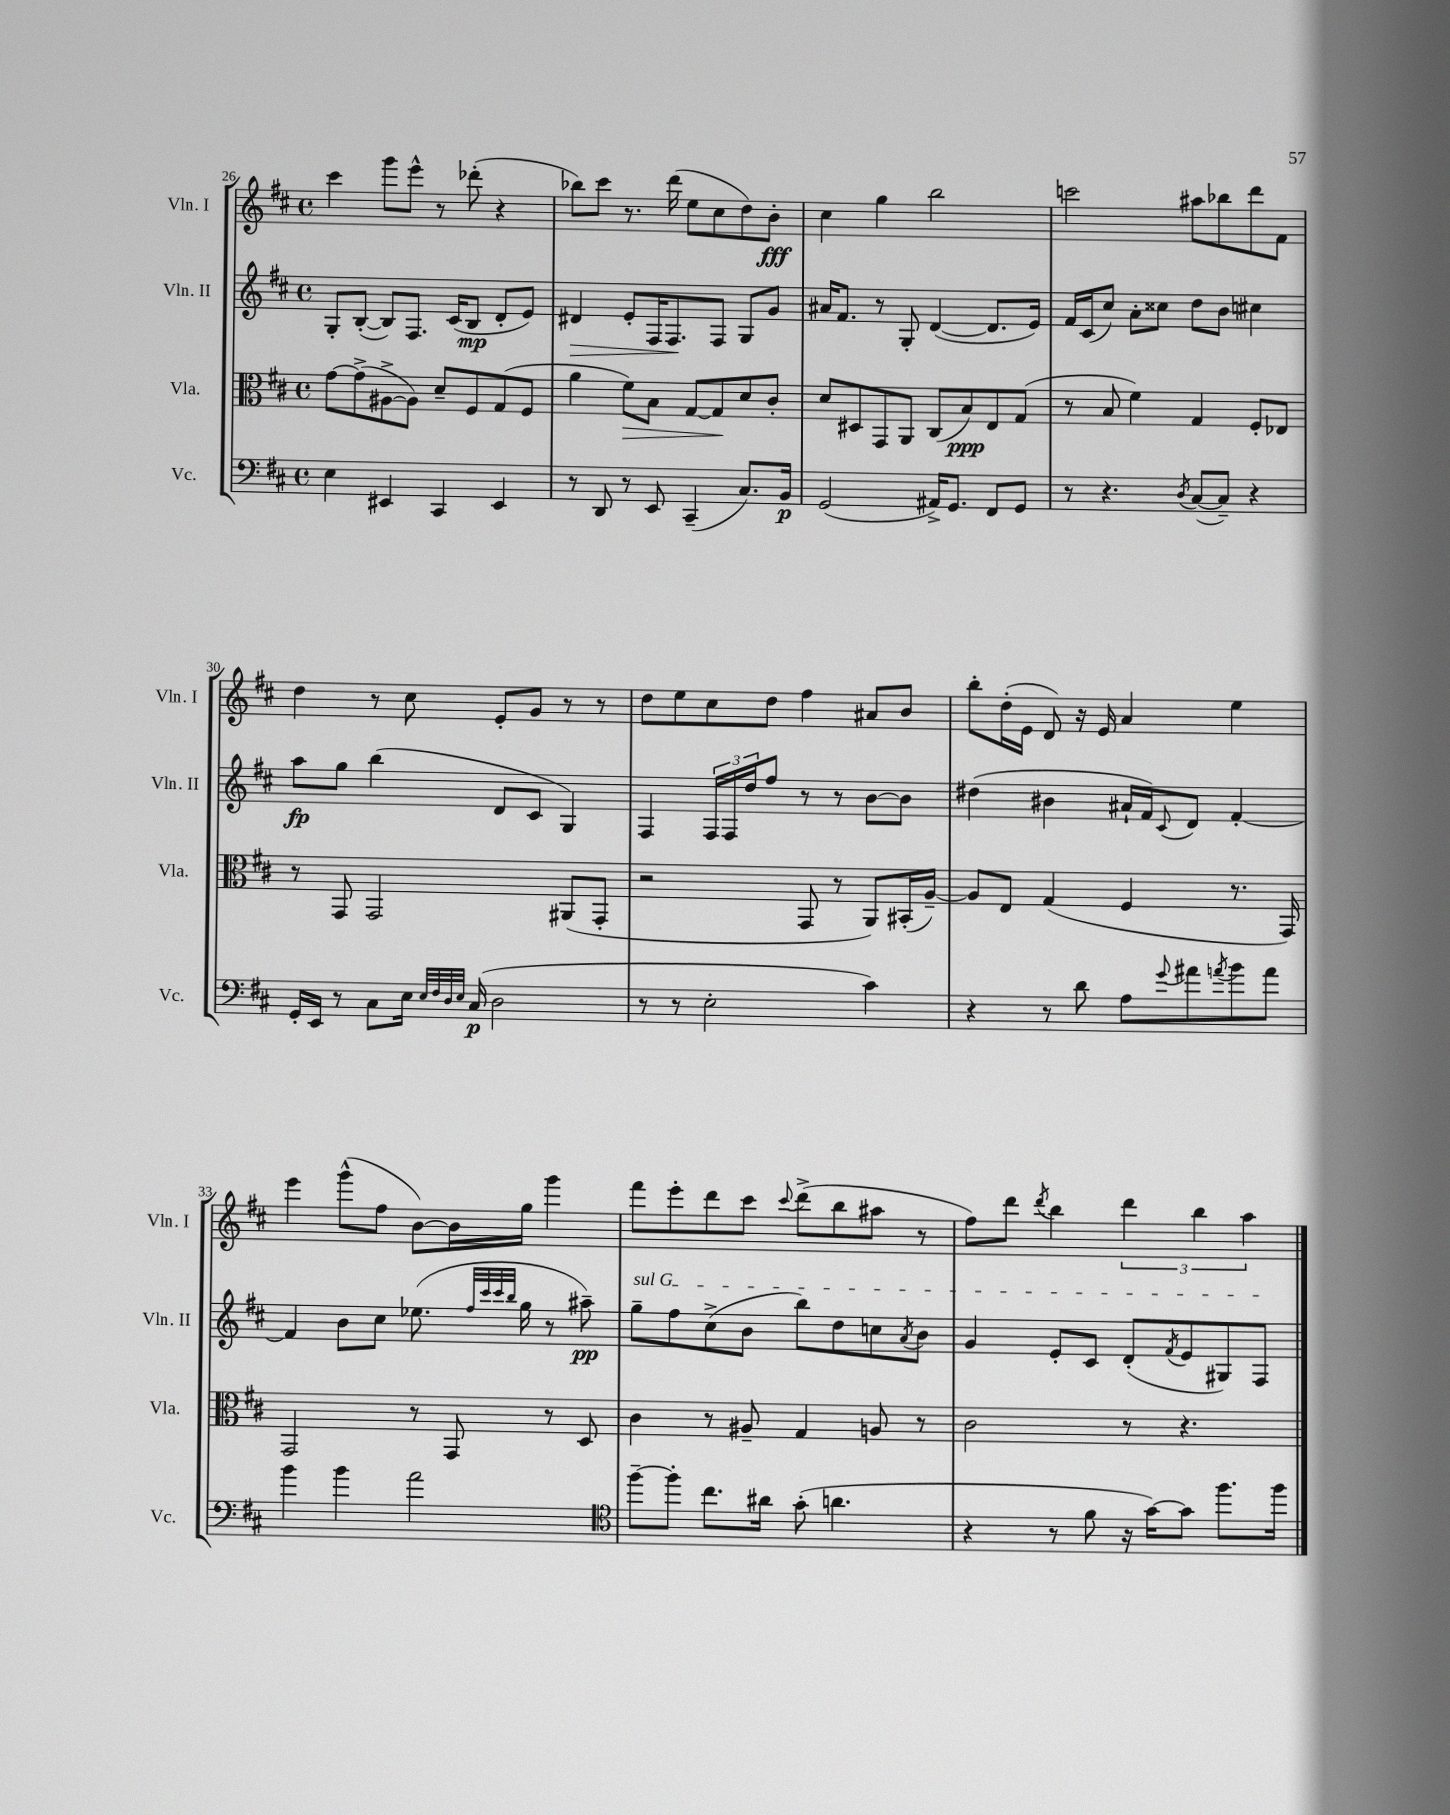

**kern	**kern	**kern	**kern
*staff4	*staff3	*staff2	*staff1
*clefF4	*clefC3	*clefG2	*clefG2
*k[f#c#]	*k[f#c#]	*k[f#c#]	*k[f#c#]
*M4/4	*M4/4	*M4/4	*M4/4
*met(c)	*met(c)	*met(c)	*met(c)
4E	[8g	8G'	4ccc#
.	(8g^]	([8B'	.
4EE#	[8A#^	8B])	8ggg
.	8A#])	8.F#	8eee^^
4CC#	8d~	.	8r
.	.	(16c#	.
.	8F#	8B	(8ddd-'
4EE#	(8G	8d'	4r
.	8F#	8e)	.
=	=	=	=
8r	4a	4d#	8bb-)
8DD	.	.	8ccc#
8r	8f#)	8e'	8.r
8EE	8B	16F#	.
.	.	8.F#	(16ddd
(4CC#~	[8G	.	8ee
.	8G]	8F#	8cc#
8.C#)	8d	8G	8dd)
.	8c#'	8g	8b'
16BB	.	.	.
=	=	=	=
(2GG	8d	16a#	4cc#
.	.	8.f#	.
.	8D#	.	.
.	8GG	8r	4gg
.	8AA	8G'	.
16AA#^)	(8C#	([4d	2bb
8.GG	.	.	.
.	8B)	.	.
8FF#	8E	8.d]	.
8GG	(8G	.	.
.	.	16e)	.
=	=	=	=
8r	8r	16f#	2ccc
.	.	(16c#	.
4.r	8B	8cc#)	.
.	4f#)	8a'	.
.	.	8cc##	.
8qD	.	.	.
([8C#	4G	8dd	8aa#
8C#~])	.	8b	8bb-
4r	8F#'	4cc#	8ddd
.	8E-	.	8f#
=	=	=	=
16GG'	8r	8aa	4dd
16EE	.	.	.
8r	8GG	8gg	.
8C#	2GG	(4bb	8r
16E	.	.	8cc#
32qqE	.	.	.
32qqF#	.	.	.
32qqD	.	.	.
32qqE	.	.	.
(16C#	.	.	.
2D	.	8d	8e'
.	.	8c#	8g
.	(8AA#	4G)	8r
.	8GG'	.	8r
=	=	=	=
8r	2r	4F#	8dd
8r	.	.	8ee
2E'	.	24F#	8cc#
.	.	24F#	.
.	.	24dd	.
.	.	8ff#	8dd
.	8GG	8r	4ff#
.	8r	8r	.
4c#)	8AA)	[8b	8a#
.	(16BB#'	8b]	8b
.	[16A~)	.	.
=	=	=	=
4r	8A]	(4dd#	8bb'
.	8E	.	(16dd'
.	.	.	16e
8r	(4G	4b#	8d)
8d	.	.	16r
.	.	.	16e
8A	4F#	16a#`	4a
.	.	16f#)	.
8qqg	.	8qqc#	.
8a#	.	8d	.
8qa	.	.	.
8b	8.r	[4f#'	4ee
8a	.	.	.
.	16GG)	.	.
=	=	=	=
4b	2GG	4f#]	4eee
4b	.	8b	(8ggg^^
.	.	8cc#	8ff#
2a	8r	(8.ee-	[8b)
.	8GG	.	16b]
.	.	32qqff#	.
.	.	32qqccc#	.
.	.	32qqccc#	.
.	.	32qqbb	.
.	.	16gg	16gg
.	8r	8r	4ggg
.	8D	8aa#~)	.
=	=	=	=
*clefC4	*	*	*
[8ff#~	4c#	8gg~	8fff#
8ff#']	.	8ff#	8eee'
8.cc#	8r	(8cc#^	8ddd
.	8A#~	8b	8ccc#
16a#	.	.	.
.	.	.	8qqccc#
(8g'	4G	8bb)	(8ddd^
4.a	.	8dd	8bb
.	8A	8cc	8aa#
.	.	8qa	.
.	8r	8b	8r
=	=	=	=
4r	2c#	4g	8ff#)
.	.	.	8ddd
.	.	.	8qddd
8r	.	8e'	4bb
8f#	.	8c#	.
16r	8r	(8d'	6ddd
[16g)	.	.	.
.	.	8qf#	.
8g]	4.r	8e	.
.	.	.	6bb
8.ff#	.	8G#)	.
.	.	.	6aa
.	.	8F#	.
16ff#	.	.	.
==	==	==	==
*-	*-	*-	*-
